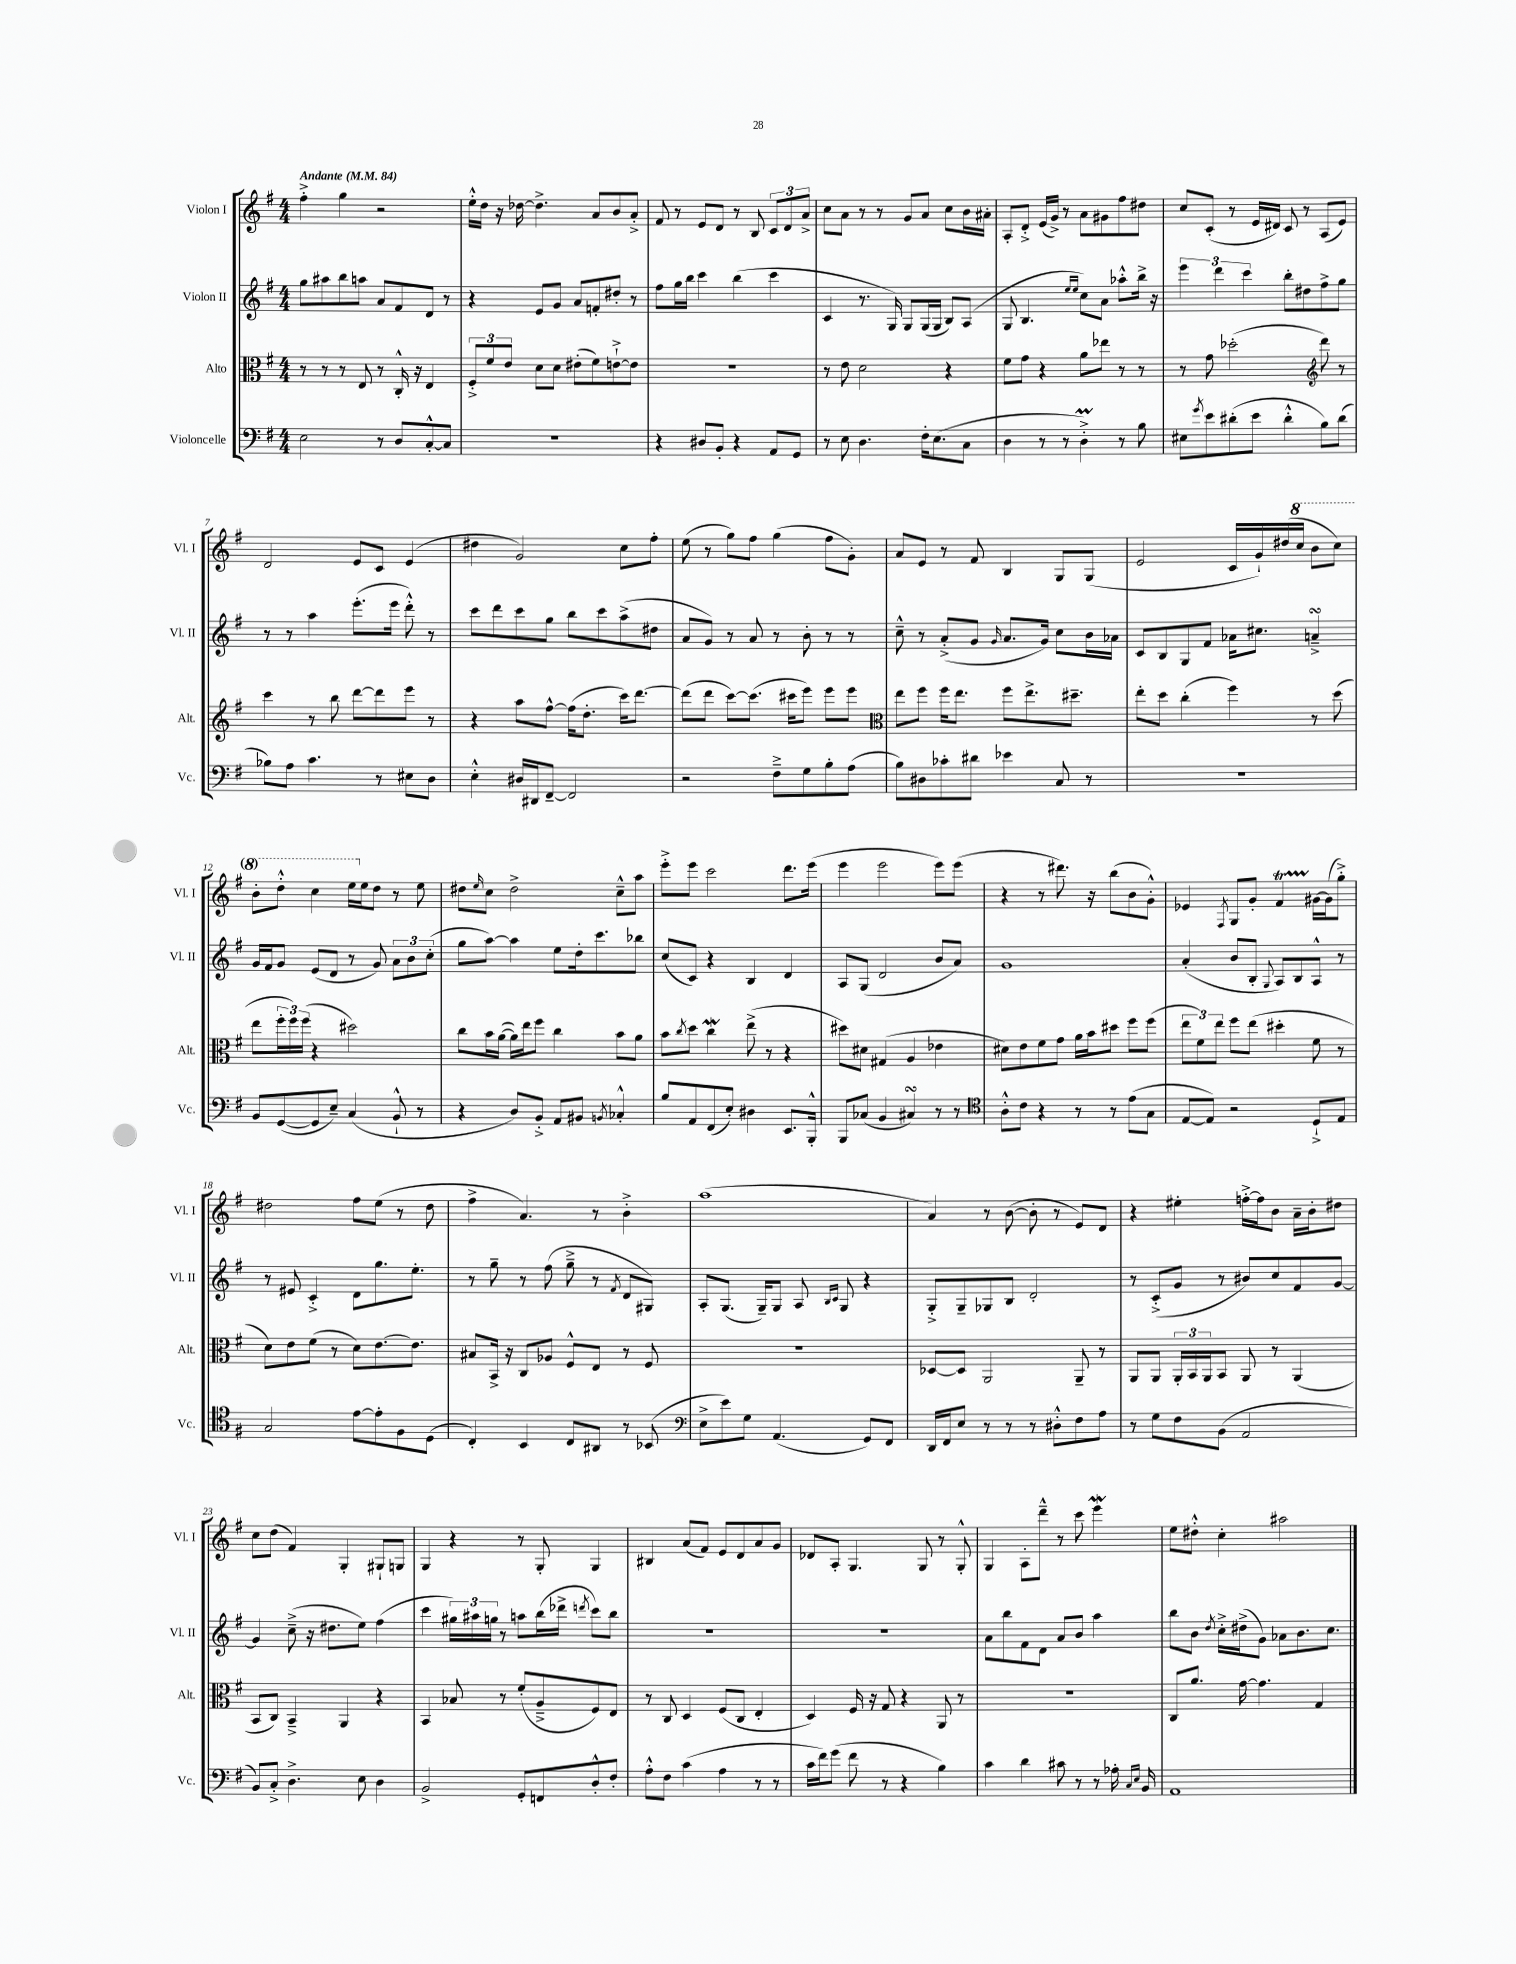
<<
\new StaffGroup <<
\new Staff = "s0" \with { instrumentName = "Violon I" shortInstrumentName = "Vl. I" } {
    \clef treble \key g \major \numericTimeSignature \time 4/4 \tempo "Andante" 4 = 84
    fis''4-.-> g''4 r2 |
    e''16-.-^ d''16 r16 des''16~ des''4.-> a'8 b'8 a'8-.-> |
    fis'8 r8 e'8 d'8 r8 b8 \tuplet 3/2 { c'8 d'8 a'8-> } |
    c''8 a'8 r8 r8 g'8 a'8 c''8 b'16 ais'16-. |
    a8-. d'8-.-> e'16( g'16->) r8 a'8 gis'8 fis''8 dis''8 |
    c''8 c'8-.( r8 e'16 dis'16) c'8 r8 a8( e'8) |
    d'2 e'8 c'8 e'4( |
    dis''4 g'2) c''8 fis''8-. |
    e''8( r8 g''8) fis''8 g''4( fis''8 g'8-.) |
    a'8 e'8 r8 fis'8 b4 g8 g8( |
    e'2 c'16 g'16-!) dis''16( \ottava #1 c'''16 b''8 c'''8) |
    b''8-. d'''8-.-^ c'''4 e'''16 \ottava #0 e''16 d''8 r8 e''8 |
    dis''8 \grace { e''16 } c''8 dis''2-> c''8---^ a''8 |
    e'''8-.-> e'''8 c'''2 d'''8. e'''16( |
    e'''4 e'''2 e'''8) e'''8( |
    r4 r8 dis'''8.) r16 b''8( b'8 g'8-.-^) |
    ees'4 \acciaccatura { fis8 } g8 g'8-. fis'4\startTrillSpan gis'16~\stopTrillSpan gis'16( g''8-.->) |
    dis''2 fis''8 e''8( r8 dis''8 |
    fis''4-> a'4.) r8 b'4-.-> |
    a''1( |
    a'4) r8 b'8~( b'8-. r8 e'8) d'8 |
    r4 eis''4-. f''16~-.-> f''16 b'8 a'16-- b'16-. dis''8 |
    c''8 d''8( fis'4) g4-. gis8-! g8 |
    g4 r4 r8 g8-. g4 |
    bis4 a'8( fis'8) e'8 d'8 a'8 g'8 |
    des'8 a8-. g4. g8 r8 g8-.-^ |
    g4 a8-. d'''8---^ r8 c'''8 e'''4\mordent |
    e''8 dis''8-.-^ c''4-. ais''2 \bar "|." |
}
\new Staff = "s1" \with { instrumentName = "Violon II" shortInstrumentName = "Vl. II" } {
    \clef treble \key g \major \numericTimeSignature \time 4/4
    g''8 ais''8 b''8 a''8 a'8 fis'8 d'8 r8 |
    r4 e'8 g'8 a'8 f'8-. dis''8-. r8 |
    fis''8 g''16 b''16 c'''4 b''4( c'''4 |
    c'4 r8. g16) g8 g16( g16 b8) a8( |
    g8 b4. \grace { e''16 e''16 } c''8) a'8 aes''8-.-^ b''16-> r16 |
    \tuplet 3/2 { e'''4 d'''4 c'''4 } b''8-. dis''8 fis''8-> g''8 |
    r8 r8 a''4 e'''8.-.( e'''16 d'''8-.-^) r8 |
    c'''8 d'''8 c'''8 g''8 b''8 c'''8 a''8->( dis''8 |
    a'8 g'8) r8 a'8 r8 b'8-. r8 r8 |
    c''8---^ r8 a'8-.->( g'8 \grace { g'16 } a'8. g'16) c''8 b'16 aes'16 |
    c'8 b8 g8 fis'8 aes'16 cis''8. a'4--->\turn |
    g'16 fis'16 g'8 e'8( d'8 r8 g'8) \tuplet 3/2 { a'8 b'8 c''8-.( } |
    g''8 a''8~) a''4 e''8 d''16-. c'''8. bes''8 |
    c''8( c'8) r4 b4 d'4 |
    a8 g8( d'2 b'8 a'8) |
    g'1 |
    a'4-.( b'8 b8-. \appoggiatura { g8 } a8) b8 a8-^ r8 |
    r8 eis'8 c'4-.-> d'8 g''8. e''8.-. |
    r8 g''8-- r8 fis''8( g''8---> r8 \acciaccatura { fis'8 } d'8 gis8) |
    a8-. g8.( g16--) g8 a8 \grace { b16 c'16 } g8 r4 |
    g8-.-> g8-- ges8 b8 d'2-. |
    r8 c'8-.->( g'8 r8 bis'8) c''8 fis'8 g'8~ |
    g'4 c''8--->( r16 dis''8. e''8) fis''4( |
    c'''4 \tuplet 3/2 { gis''16) ais''16 g''16 } r8 a''8 b''16( des'''16-> \acciaccatura { d'''8 } c'''8) b''8 |
    R1 |
    R1 |
    a'8 b''8 fis'8 d'8 a'8 b'8 a''4 |
    b''8 b'8 \acciaccatura { d''8 } c''16-.-> dis''16->( g'8) aes'8 b'8. c''8. \bar "|." |
}
\new Staff = "s2" \with { instrumentName = "Alto" shortInstrumentName = "Alt." } {
    \clef alto \key g \major \numericTimeSignature \time 4/4
    r8 r8 r8 e8 r8 c16-.-^ r16 e4 |
    \tuplet 3/2 { fis8-.-> fis'8 e'8 } d'8 d'8 eis'8-.( fis'8) e'8~-!-> e'8 |
    R1 |
    r8 e'8 d'2 r4 |
    fis'8 g'8 r4 a'8 ees''8 r8 r8 |
    r8 g'8 des''2-.( \clef treble d'''8) r8 |
    c'''4 r8 b''8 d'''8~ d'''8 e'''8 r8 |
    r4 a''8 fis''8~-^ fis''16( d''8.-. c'''16) d'''8.~ |
    d'''8( d'''8 c'''8~) c'''8.( cis'''16 e'''8) e'''8 e'''8 |
    \clef alto e''8 fis''8 fis''16 e''8. fis''8 e''8.-> dis''8.-- |
    e''8-. d''8 c''4-.( fis''4) r8 d''8( |
    e''8 \tuplet 3/2 { fis''16-. fis''16) fis''16( } r4 dis''2) |
    c''8 b'16 a'16~( a'16) e''16 fis''8 c''4 b'8 a'8 |
    b'8 \acciaccatura { c''8 } d''8 c''4\mordent e''8->( r8 r4 |
    dis''8) dis'8 gis4( a4 ees'4 |
    dis'8) e'8 fis'8 g'8 a'16 b'16 dis''8 fis''8 fis''8( |
    \tuplet 3/2 { e''8 fis'8) e''8 } fis''8 e''8( dis''4-. fis'8 r8 |
    d'8) e'8 fis'8( r8 d'8) e'8.~ e'8. |
    bis8 b,16-> r16 c8 aes8 fis8-^ e8 r8 fis8 |
    R1 |
    des8~ des8 a,2 a,8-- r8 |
    a,8 a,8 \tuplet 3/2 { a,16-. b,16 a,16 } b,8 a,8 r8 a,4( |
    b,8 c8) b,4---> a,4 r4 |
    b,4 bes8 r8 fis'8-.( a8---> fis8) e8 |
    r8 c8 d4 fis8( c8 e4-. |
    d4) fis16 r16 g8 r4 a,8 r8 |
    R1 |
    c8 a'8. g'16~ g'4. g4 \bar "|." |
}
\new Staff = "s3" \with { instrumentName = "Violoncelle" shortInstrumentName = "Vc." } {
    \clef bass \key g \major \numericTimeSignature \time 4/4
    e2 r8 d8 c8~-.-^ c8 |
    R1 |
    r4 dis8 b,8-. r4 a,8 g,8 |
    r8 e8 d4. fis16-. e8.( c8 |
    d4 r8 r8 d4-.->\prall) r8 b8 |
    eis8 \acciaccatura { g'8 } e'8 dis'8-.( e'8 dis'4-.-^ b8) dis'8( |
    bes8) a8 c'4. r8 eis8 d8 |
    e4-.-^ dis16 dis,16 fis,8~-- fis,2 |
    r2 fis8---> g8 b8-. a8( |
    b8) dis8 ces'8-. dis'8 ees'4 c8 r8 |
    r1 |
    b,8 g,8~( g,8 e8--) c4( b,8-!-^ r8 |
    r4 d8) b,8-.-> a,8 bis,8 \acciaccatura { b,8 } ces4-.-^ |
    b8 a,8 fis,8( e8-.) dis4 e,8. b,,16-.-^ |
    b,,8 ces8( b,4 cis4\turn) r8 r8 |
    \clef tenor a8-.-^ c'8 r4 r8 r8 e'8( g8 |
    e8~ e8) r2 d8-!-> e8 |
    g2 e'8~ e'8-. fis8 d8( |
    c4-.) b,4 c8 ais,8 r8 bes,8( |
    \clef bass e8-> e'8) g8 a,4.( g,8) fis,8 |
    d,16 fis,16 e8 r8 r8 r8 dis8-.-^ fis8 a8 |
    r8 g8 fis8 b,8( a,2 |
    b,8) c8-.-> d4.-> e8 d4 |
    b,2-> g,8-. f,8 d8-.-^ fis8-. |
    a8-.-^ fis8 c'4( a4 r8 r8 |
    c'16 fis'16) g'8( fis'8 r8 r4 b4) |
    c'4 d'4 cis'8 r8 r8 aes16-. \grace { c16 e16 } b,16 |
    a,1 \bar "|." |
}
>>
>>
